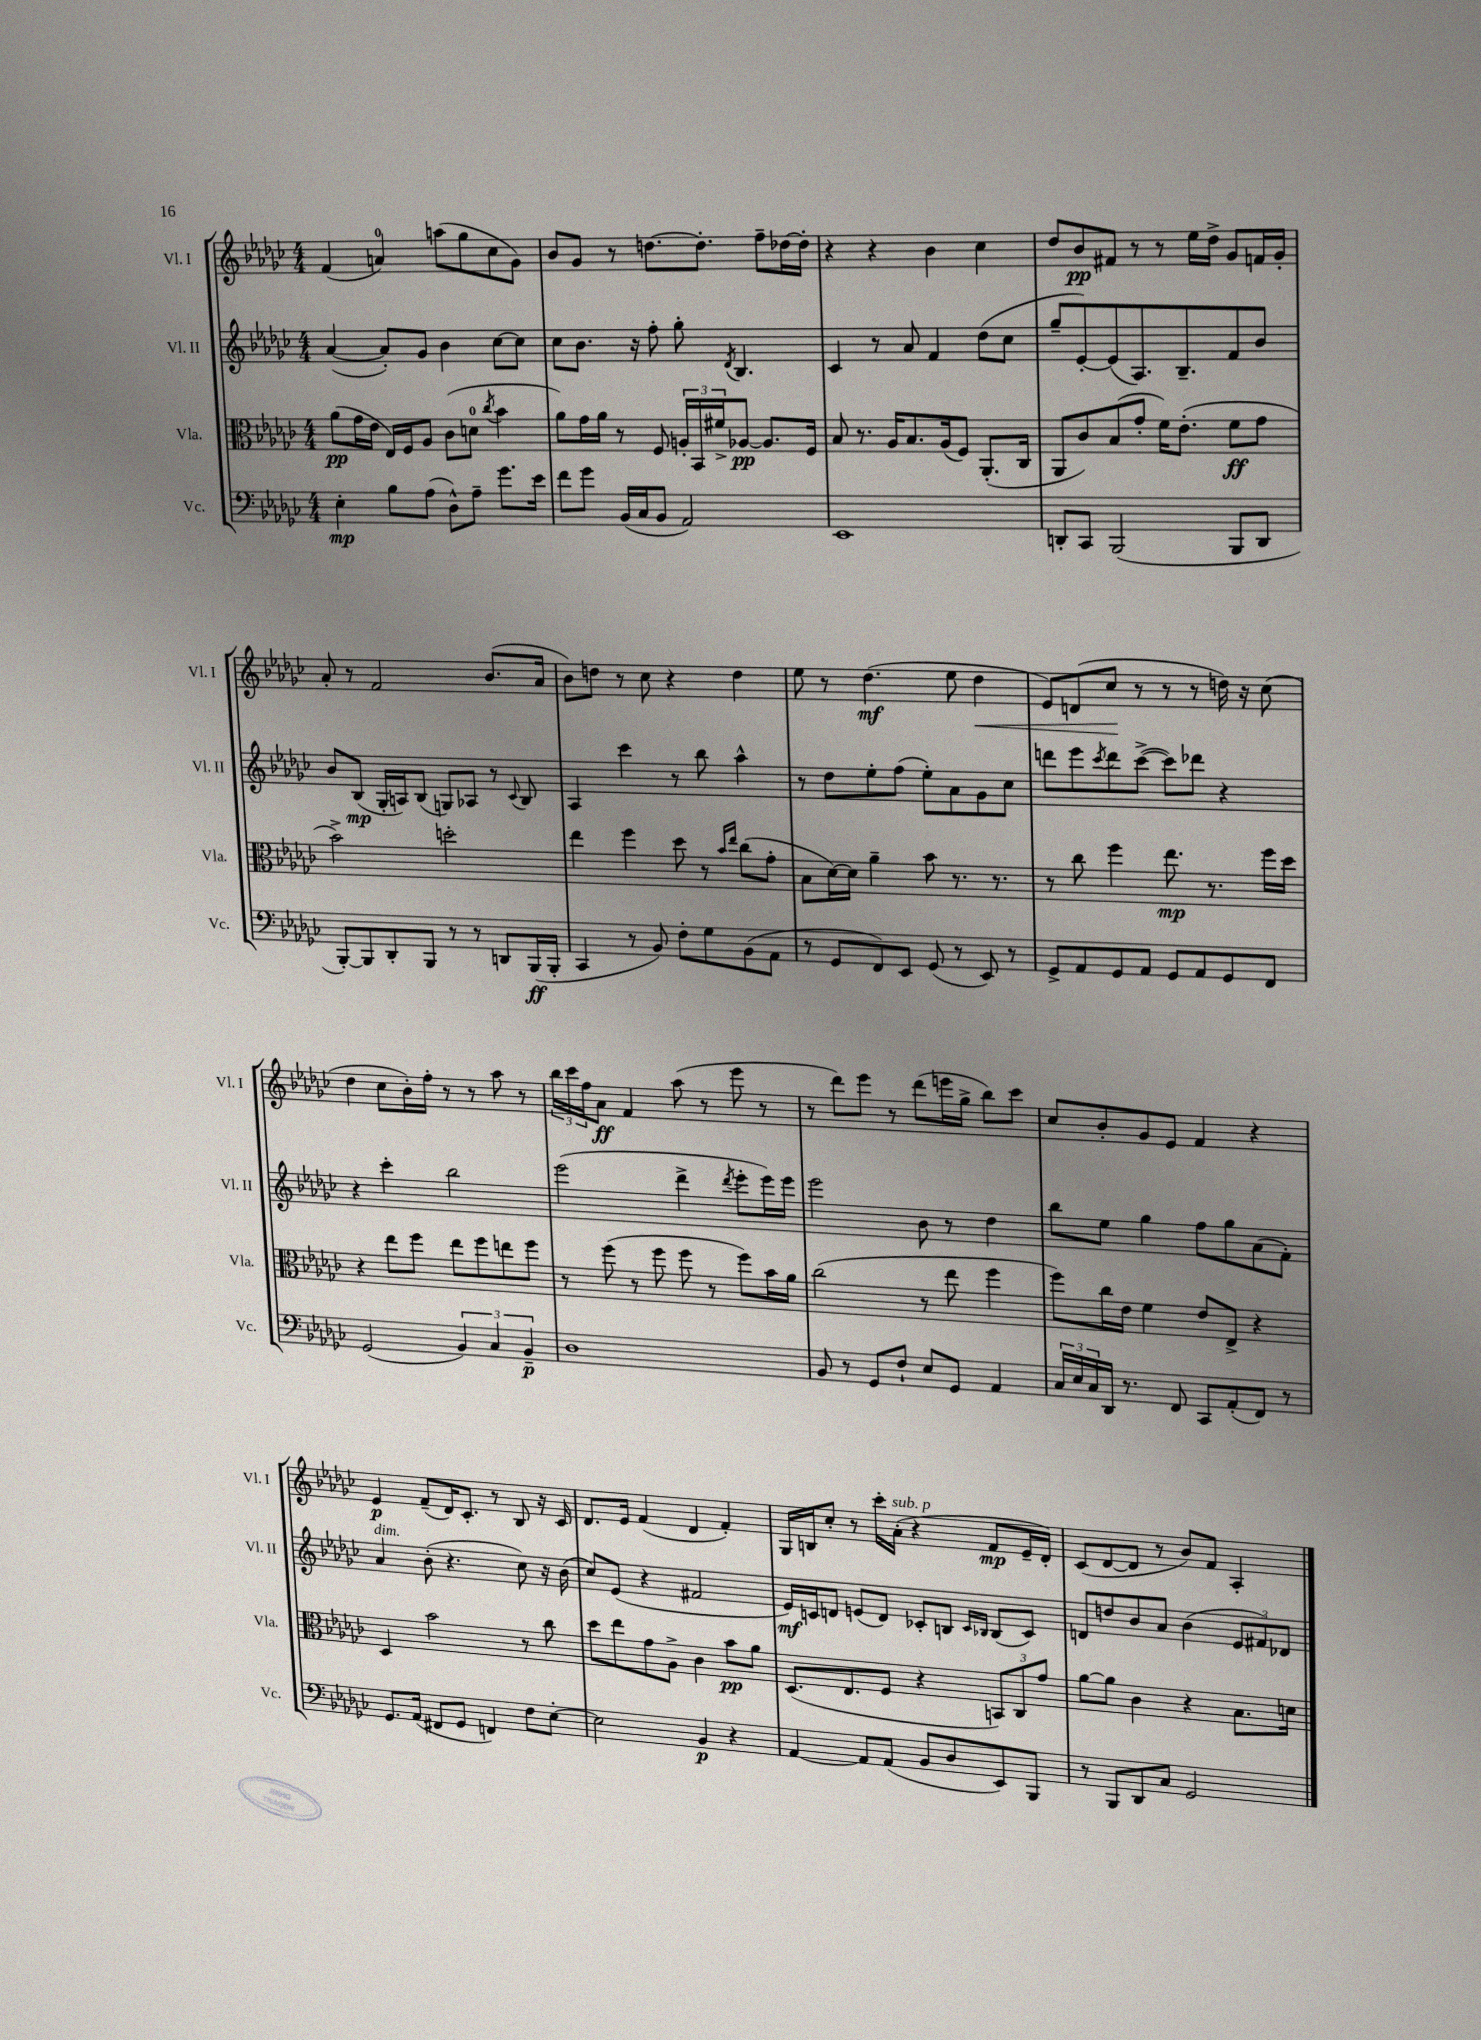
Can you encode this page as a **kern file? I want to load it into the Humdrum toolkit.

**kern	**dynam	**kern	**dynam	**kern	**dynam	**kern	**dynam
*part4	*part4	*part3	*part3	*part2	*part2	*part1	*part1
*staff4	*staff4	*staff3	*staff3	*staff2	*staff2	*staff1	*staff1
*I"Vc.	*	*I"Vla.	*	*I"Vl. II	*	*I"Vl. I	*
*I'Vc.	*	*I'Vla.	*	*I'Vl. II	*	*I'Vl. I	*
*clefF4	*	*clefC3	*	*clefG2	*	*clefG2	*
*k[b-e-a-d-g-c-]	*	*k[b-e-a-d-g-c-]	*	*k[b-e-a-d-g-c-]	*	*k[b-e-a-d-g-c-]	*
*M4/4	*	*M4/4	*	*M4/4	*	*M4/4	*
=1	=1	=1	=1	=1	=1	=1	=1
4E-'\	mp	(8a-\L	pp	([4a-/	.	(4f/	.
.	.	16g-\L	.	.	.	.	.
.	.	16e-\JJ	.	.	.	.	.
8B-\L	.	16E-/LL)	.	8a-'/L])	.	4an/)	.
.	.	16F/J	.	.	.	.	.
(8A-\J	.	8A-/J	.	8g-/J	.	.	.
8D-^^\L)	.	(8c-\L	.	4b-\	.	(8aan\L	.
8A-~\J	.	8dn\J	.	.	.	8gg-\	.
.	.	8qcc-/	.	.	.	.	.
8.g-\L	.	4b-\	.	[8cc-\L	.	8cc-\	.
.	.	.	.	8cc-\J]	.	8g-\J)	.
16e-\Jk	.	.	.	.	.	.	.
=2	=2	=2	=2	=2	=2	=2	=2
8f\L	.	8a-\L)	.	8cc-\L	.	8b-/L	.
8g-\J	.	16g-\L	.	8.b-\J	.	8g-/J	.
.	.	16a-\JJ	.	.	.	.	.
(16BB-/LL	.	8r	.	.	.	8r	.
16C-/J	.	.	.	16r	.	.	.
8BB-/J	.	8F/	.	8ff'\	.	[8.ddn\L	.
2AA-/)	.	24An'/LL	.	8gg-'\	.	.	.
.	.	24BB-/	.	.	.	.	.
.	.	.	.	.	.	8.dd'\J]	.
.	.	24f#X^/J	.	.	.	.	.
.	.	.	.	8qd-/	.	.	.
.	.	[8A-X/J	pp	4.B-/	.	.	.
.	.	8.A-/L]	.	.	.	8ff~\L	.
.	.	.	.	.	.	[16dd-X\L	.
.	.	16F/Jk	.	.	.	16dd-'\JJ]	.
=3	=3	=3	=3	=3	=3	=3	=3
1EE-	.	8B-/	.	4c-/	.	4r	.
.	.	8.r	.	.	.	.	.
.	.	.	.	8r	.	4r	.
.	.	16A-/KL	.	.	.	.	.
.	.	8.B-/	.	8a-/	.	.	.
.	.	.	.	4f/	.	4b-\	.
.	.	(16A-/k	.	.	.	.	.
.	.	8F/J)	.	.	.	.	.
.	.	(8.AA-'/L	.	(8dd-\L	.	4cc-\	.
.	.	.	.	8cc-\J	.	.	.
.	.	16C-/Jk	.	.	.	.	.
=4	=4	=4	=4	=4	=4	=4	=4
8DDn'/L	.	8AA-/L	.	8gg-~/L	.	8dd-/L	.
8CC-/J	.	8c-/)	.	[8e-'/)	.	8b-/	pp
(2BBB-/	.	(8B-/	.	(8e-/]	.	8f#X/J	.
.	.	8g-'/J	.	8.A-/)	.	8r	.
.	.	16f\KL)	.	.	.	8r	.
.	.	(8.e-'\J	.	8.B-~/	.	.	.
.	.	.	.	.	.	16ee-\LL	.
.	.	.	.	.	.	16dd-^\JJ	.
8BBB-/L	.	8f\L	ff	8f/	.	8g-/L	.
8DD/J	.	8g-\J	.	8b-/J	.	16fn/L	.
.	.	.	.	.	.	16g-'/JJ	.
!!LO:LB:g=z
=5	=5	=5	=5	=5	=5	=5	=5
[8BBB-'/L)	.	2b-^\)	.	8b-/L	.	8a-'/	.
8BBB-/]	.	.	.	(8B-/J	mp	8r	.
8DD-'/	.	.	.	16G-'/LL	.	2f/	.
.	.	.	.	16An/J)	.	.	.
8BBB-/J	.	.	.	(8B-/J	.	.	.
8r	.	2ddn'\	.	8Gn/L)	.	.	.
8r	.	.	.	8A-X/J	.	.	.
8DDn/L	.	.	.	8r	.	(8.b-/L	.
.	.	.	.	8qqc-/	.	.	.
(16BBB-/L	ff	.	.	8B-/	.	.	.
16BBB-'/JJ	.	.	.	.	.	16a-/Jk	.
=6	=6	=6	=6	=6	=6	=6	=6
4CC-/	.	4ee-\	.	4A-/	.	8b-\L)	.
.	.	.	.	.	.	8ddn\J	.
8r	.	4ff\	.	4ccc-\	.	8r	.
8BB-/)	.	.	.	.	.	8cc-\	.
8F'\L	.	8dd-\	.	8r	.	4r	.
8G-\	.	8r	.	8bb-\	.	.	.
.	.	16qqb-/LL	.	.	.	.	.
.	.	16qqee-/JJ	.	.	.	.	.
(8BB-\	.	(8cc-\L	.	4aa-^^\	.	4dd\	.
8AA-\J	.	8g-'\J	.	.	.	.	.
=7	=7	=7	=7	=7	=7	=7	=7
8r	.	8B-\L	.	8r	.	8ee-\	.
8GG-/L	.	[16d-\L)	.	8dd-\L	.	8r	.
.	.	16d-\JJ]	.	.	.	.	.
8FF/)	.	4a-~\	.	8ee-'\	.	(4.dd-\	mf
8EE-/J	.	.	.	(8ff\J	.	.	.
(8GG-/	.	8b-\	.	8ee-'\L)	.	.	.
8r	.	8.r	.	8a-\	.	8ee-\	.
!	!	!	!	!	!	!	!LO:HP:b
8EE-/)	.	.	.	8g-\	.	4dd-\	<
.	.	8.r	.	.	.	.	.
8r	.	.	.	8cc-\J	.	.	.
=8	=8	=8	=8	=8	=8	=8	=8
8GG-^/L	.	8r	.	8dddn\L	.	8e-/L)	.
8AA-/	.	8cc-\	.	8eee-\	.	(8dn/	.
.	.	.	.	8qccc-/	.	.	.
8GG-/	.	4ff\	.	8ddd\	.	8cc-/J	.
8AA-/J	.	.	.	([8ccc-^\J	.	8r	[
8GG-/L	.	8.ee-\	mp	8ccc-\L])	.	8r	.
8AA-/	.	.	.	8ddd-X\J	.	8r	.
.	.	8.r	.	.	.	.	.
8GG-/	.	.	.	4r	.	16ddn\)	.
.	.	.	.	.	.	16r	.
8FF/J	.	16ff\LL	.	.	.	(8cc-\	.
.	.	16dd-\JJ	.	.	.	.	.
!!LO:LB:g=z
=9	=9	=9	=9	=9	=9	=9	=9
(2GG-/	.	4r	.	4r	.	4dd-\	.
.	.	8ee-\L	.	4ccc-'\	.	8cc-\L	.
.	.	8ff\J	.	.	.	16b-'\L)	.
.	.	.	.	.	.	16ff'\JJ	.
6BB-/)	.	8ee-\L	.	2bb-\	.	8r	.
.	.	8ff\	.	.	.	8r	.
6C-/	.	.	.	.	.	.	.
.	.	8een\	.	.	.	8aa-\	.
6BB-~/	p	.	.	.	.	.	.
.	.	8ff\J	.	.	.	8r	.
=10	=10	=10	=10	=10	=10	=10	=10
1D-	.	8r	.	(2eee-\	.	24bb-\LL	.
.	.	.	.	.	.	24ccc-\	.
.	.	.	.	.	.	24ff\J	.
.	.	(8ff\	.	.	.	8a-\J	ff
.	.	8r	.	.	.	4f/	.
.	.	8ff\	.	.	.	.	.
.	.	8ff\	.	4ddd-^\	.	(8aa-\	.
.	.	8r	.	.	.	8r	.
.	.	.	.	8qddd-/	.	.	.
.	.	8ff\L)	.	8eee-'\L	.	8eee-\	.
.	.	16b-\L	.	16eee-\L)	.	8r	.
.	.	16a-\JJ	.	16eee-\JJ	.	.	.
=11	=11	=11	=11	=11	=11	=11	=11
8BB-/	.	(2cc-\	.	2eee-\	.	8r	.
8r	.	.	.	.	.	8ddd-\L)	.
8GG-/L	.	.	.	.	.	8eee-\J	.
8F`/J	.	.	.	.	.	8r	.
8E-/L	.	8r	.	8b-\	.	(8ddd-\L	.
8GG-/J	.	8ee-\	.	8r	.	16eeen\L	.
.	.	.	.	.	.	16gg-^\JJ	.
4AA-/	.	4ff\	.	4dd-\	.	8bb-\L)	.
.	.	.	.	.	.	8ccc-\J	.
=12	=12	=12	=12	=12	=12	=12	=12
24C-/LL	.	8ff\L)	.	8bb-\L	.	8cc-/L	.
24E-/	.	.	.	.	.	.	.
24C-/	.	.	.	.	.	.	.
16DD-/JJ	.	16cc-\L	.	8ee-\J	.	8b-'/	.
8.r	.	16e-\JJ	.	.	.	.	.
.	.	4f\	.	4gg-\	.	8g-/	.
8FF/	.	.	.	.	.	8e-/J	.
8CC-/L	.	8e-/L	.	8ff\L	.	4f/	.
(8AA-'/	.	8E-^/J	.	8gg-\	.	.	.
8FF/J)	.	4r	.	(8a-\	.	4r	.
8r	.	.	.	8f'\J)	.	.	.
!!LO:LB:g=z
=13	=13	=13	=13	=13	=13	=13	=13
!	!	!	!	!LO:TX:a:i:t=dim.	!	!	!
8.GG-/L	.	4D-/	.	4a-/	.	4e-/	p
(16AA-/Jk	.	.	.	.	.	.	.
8FF#X/L	.	2b-\	.	(8b-'\	.	(8f~/L	.
8GG-/J	.	.	.	4.r	.	16d-/K)	.
.	.	.	.	.	.	8.c-'/J	.
4FFn/)	.	.	.	.	.	.	.
.	.	.	.	.	.	8r	.
8F\L	.	8r	.	8cc-\)	.	8B-/	.
[8E-'\J	.	8cc-\	.	16r	.	16r	.
.	.	.	.	(16b-\	.	16c-/	.
=14	=14	=14	=14	=14	=14	=14	=14
2E-\]	.	8dd-\L	.	8cc-/L)	.	8.d-/L	.
.	.	8ee-\	.	(8e-/J	.	.	.
.	.	.	.	.	.	16e-/Jk	.
.	.	8g-\	.	4r	.	(4f/	.
.	.	8A-^\J	.	.	.	.	.
4BB-/	p	4c-\	.	2f#X/	.	4d-/	.
4r	.	8b-\L	pp	.	.	4f'/)	.
.	.	8a-\J	.	.	.	.	.
=15	=15	=15	=15	=15	=15	=15	=15
[4AA-/	.	(8.D-/L	.	16e-/LL)	mf	16G-/LL	.
.	.	.	.	16cn/J	.	16Bn/J	.
.	.	.	.	8dn/J	.	8cc-'/J	.
.	.	8.E-/	.	.	.	.	.
8AA-/L]	.	.	.	(8en/L	.	8r	.
(8AA-/J	.	8F/J	.	8d/J)	.	16ccc-'\LL	.
!	!	!	!	!	!	!LO:TX:a:i:t=sub. p	!
.	.	.	.	.	.	(16a-'\JJ	.
8BB-/L	.	4r	.	8c-X'/L	.	4r	.
8D-/	.	.	.	8Bn/J	.	.	.
.	.	.	.	16qqc-/LL	.	.	.
.	.	.	.	16qqB-X/JJ	.	.	.
8EE-/)	.	12BBn/L)	.	(8B-/L	.	8f/L	mp
.	.	12C-/	.	.	.	.	.
8BBB-/J	.	.	.	8c-/J)	.	16e-~/L	.
.	.	12g-/J	.	.	.	.	.
.	.	.	.	.	.	16d-'/JJ)	.
=16	=16	=16	=16	=16	=16	=16	=16
8r	.	[8a-\L	.	8dn/L	.	(8c-/L	.
8BBB-/L	.	8a-\J]	.	8ddn/	.	[8d-/	.
8DD-/	.	4c-\	.	8b-/	.	8d-/J]	.
8C-/J	.	.	.	8a-/J	.	8r	.
2GG-/	.	4r	.	(4b-\	.	8b-/L)	.
.	.	.	.	.	.	8f/J	.
.	.	8.B-\L	.	12e-/L	.	4A-'/	.
.	.	.	.	12f#X/)	.	.	.
.	.	.	.	12d-X/J	.	.	.
.	.	16dn\Jk	.	.	.	.	.
==	==	==	==	==	==	==	==
*-	*-	*-	*-	*-	*-	*-	*-
